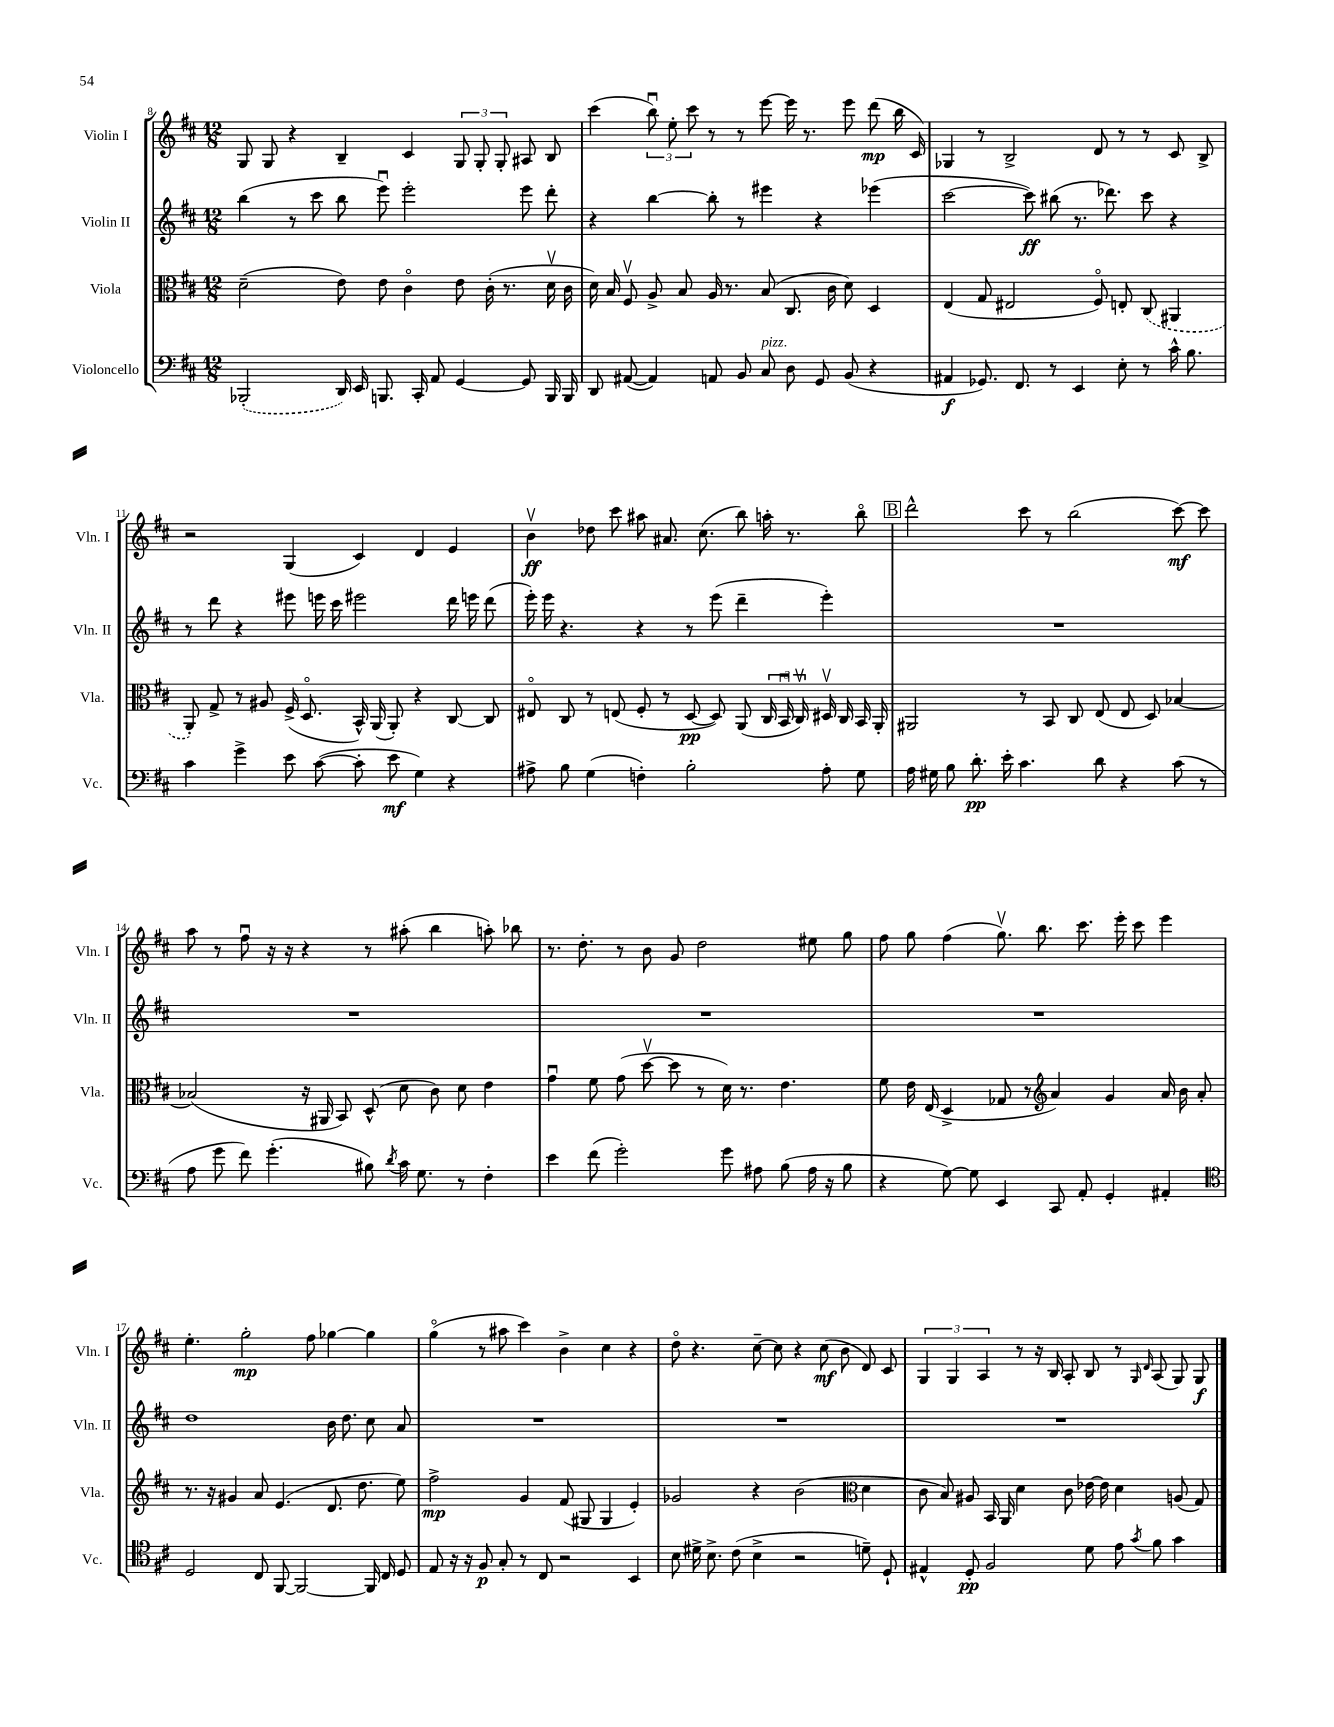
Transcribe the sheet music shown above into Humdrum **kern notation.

**kern	**kern	**kern	**kern
*staff4	*staff3	*staff2	*staff1
*clefF4	*clefC3	*clefG2	*clefG2
*k[f#c#]	*k[f#c#]	*k[f#c#]	*k[f#c#]
*M12/8	*M12/8	*M12/8	*M12/8
(2BBB-'/	(2d~\	(4bb\	8G/
.	.	.	8G/
.	.	8r	4r
.	.	8ccc#\	.
16DD/)	8e\)	8bb\	4B~/
16EE/	.	.	.
8.BBB/	8e\	8eeeu\)	.
.	4c#o\	2eee'\	4c#/
16CC#'/	.	.	.
8AA/	.	.	.
[4GG/	8e\	.	12G/
.	.	.	12G'/
.	(16c#'\	.	.
.	.	.	12G'/
.	8.r	.	.
8GG/]	.	8eee\	8A#/
16BBB/	16dv\	8ddd'\	8B/
16BBB/	16c#\	.	.
=	=	=	=
8DD/	16d\)	4r	(4ccc#\
.	16B/	.	.
([8AA#/	8F#v/	.	.
4AA#/])	8A^/	[4bb\	12bbu\)
.	.	.	12ee'\
.	8B/	.	.
.	.	.	12ccc#\
8AA/	16A/	8bb'\]	8r
.	8.r	.	.
8BB/	.	8r	8r
8C#/	(8B/	4eee#\	[8eee\
8D\	8.C#/	.	16eee\]
.	.	.	8.r
8GG/	.	4r	.
.	16c#\	.	.
(8BB/	8d\)	.	8eee\
4r	4D/	(4eee-\	(8ddd\
.	.	.	16bb\
.	.	.	16c#/)
=	=	=	=
4AA#/	(4E/	[2ccc#\	4G-/
8.GG-/)	8G/	.	8r
.	2E#/	.	2B^/
8.FF#/	.	.	.
.	.	8ccc#\])	.
8r	.	(8bb#\	.
4EE/	.	8.r	.
.	8F#o/)	.	8d/
.	.	8.ddd-\)	.
8E'\	8E'/	.	8r
8r	(8C#/	8ccc#\	8r
16c#^^\	4AA#/	4r	8c#/
8.B\	.	.	.
.	.	.	8B^/
=	=	=	=
4c#\	8AA'/)	8r	2r
.	8G^/	8ddd\	.
4g^\	8r	4r	.
.	8A#/	.	.
8e\	(16F#^/	8eee#\	(4G/
.	8.Do/	.	.
([8c#\	.	16eee\	.
.	.	16ccc#\	.
8c#'\]	16BB^^/)	2eee#\	4c#/)
.	(16AA/	.	.
8e\	8AA'/)	.	.
4G\)	4r	.	4d/
4r	[8C#/	16ddd\	4e/
.	.	16eee\	.
.	8C#/]	(8ddd\	.
=	=	=	=
8A#^\	8E#o/	16eee'\)	4bv\
.	.	16eee\	.
8B\	8C#/	4.r	.
(4G\	8r	.	8dd-\
.	(8E/	.	8ccc#\
4F'\)	8F#'/	4r	8aa#\
.	8r	.	8.a#/
2B'\	[8D/	8r	.
.	.	.	(8.cc#\
.	8D/])	(8eee\	.
.	(8AA/	4ddd~\	8bb\)
.	24C#/	.	16aa'\
.	24BBu/	.	.
.	.	.	8.r
.	24C#v/)	.	.
8A#'\	16D#v/	4eee'\)	.
.	16C#/	.	.
8G\	16BB/	.	8bbo\
.	16AA'/	.	.
=	=	=	=
16A\	2AA#/	1.r	2ddd^^\
16G#\	.	.	.
8B\	.	.	.
8.d'\	.	.	.
16e'\	.	.	.
4.c#\	8r	.	8ccc#\
.	8BB/	.	8r
.	8C#/	.	(2bb\
8d\	(8E/	.	.
4r	8E/	.	.
.	8D/)	.	.
(8c#\	[4B-/	.	[8ccc#\)
8r	.	.	8ccc#\]
=	=	=	=
8A\	(2B-/]	1.r	8aa\
8g\	.	.	8r
8f#\)	.	.	8ff#u\
(4.g'\	.	.	16r
.	.	.	16r
.	16r	.	4r
.	16AA#/	.	.
.	8BB/)	.	.
8B#\)	(8D^^/	.	8r
8qd/	.	.	.
16c#\	8d\	.	(8aa#'\
8.G\	.	.	.
.	8c#\)	.	4bb\
8r	8d\	.	.
4F#'\	4e\	.	8aa'\)
.	.	.	8bb-\
=	=	=	=
4e\	4gu\	1.r	8.r
.	.	.	8.dd'\
(8f#\	8f#\	.	.
2g'\)	(8g\	.	8r
.	[8ddv\	.	8b\
.	8dd\]	.	8g/
.	8r	.	2dd\
8g\	16d\)	.	.
.	8.r	.	.
8A#\	.	.	.
(8B\	4.e\	.	.
16A#\	.	.	8ee#\
16r	.	.	.
8B\	.	.	8gg\
=	=	=	=
4r	8f#\	1.r	8ff#\
.	16e\	.	8gg\
.	(16E/	.	.
[8G\)	4D^/	.	(4ff#\
8G\]	.	.	.
4EE/	8G-/	.	8.ggv\)
.	8r	.	.
.	.	.	8.bb\
*	*clefG2	*	*
8CC#/	4a/)	.	.
8AA'/	.	.	8.ccc#\
4GG'/	4g/	.	.
.	.	.	16eee'\
.	.	.	8ccc#\
4AA#'/	16a/	.	4eee\
.	16b\	.	.
.	8a'/	.	.
=	=	=	=
*clefC4	*	*	*
2D/	8.r	1dd	4.ee'\
.	16r	.	.
.	4g#/	.	.
.	.	.	2gg'\
8C#/	8a/	.	.
[8FF#/	(4.e/	.	.
2FF#/_	.	.	.
.	.	.	8ff#\
.	8.d/	16b\	[4gg-\
.	.	8.dd\	.
.	8.dd\	.	.
16FF#/]	.	8cc#\	4gg-\]
16C#/	.	.	.
8D/	8ee\)	8a/	.
=	=	=	=
8E/	2ff#^\	1.r	(4ggo\
16r	.	.	.
16r	.	.	.
8F#/	.	.	8r
8G'/	.	.	8aa#\
8r	4g/	.	4ccc#\)
8C#/	.	.	.
2r	(8f#/	.	4b^\
.	8G#/	.	.
.	4G#/	.	4cc#\
4BB/	4e'/)	.	4r
=	=	=	=
8B\	2g-/	1.r	8ddo\
16d#^\	.	.	4.r
8.B^\	.	.	.
(8c#\	.	.	.
4B^\	4r	.	[8cc#~\
.	.	.	8cc#\]
2r	(2b\	.	4r
.	.	.	(8cc#\
.	.	.	8b\
*	*clefC3	*	*
8d~\)	4d\	.	8d/)
8D`/	.	.	8c#/
=	=	=	=
4E#^^/	8c#\	1.r	6G/
.	8B/)	.	.
.	.	.	6G/
8D'/	8A#/	.	.
.	.	.	6A/
2F#/	16BB/	.	.
.	16AA/	.	.
.	4d\	.	8r
.	.	.	16r
.	.	.	16B/
.	8c#\	.	8A'/
8d\	[16e-\	.	8B/
.	16e-\]	.	.
8e\	4d\	.	8r
.	.	.	16qqG/
8qg/	.	.	16qqd/
8f#\	.	.	(8A/
4g\	(8A/	.	8G/)
.	8G/)	.	8G/
==	==	==	==
*-	*-	*-	*-
